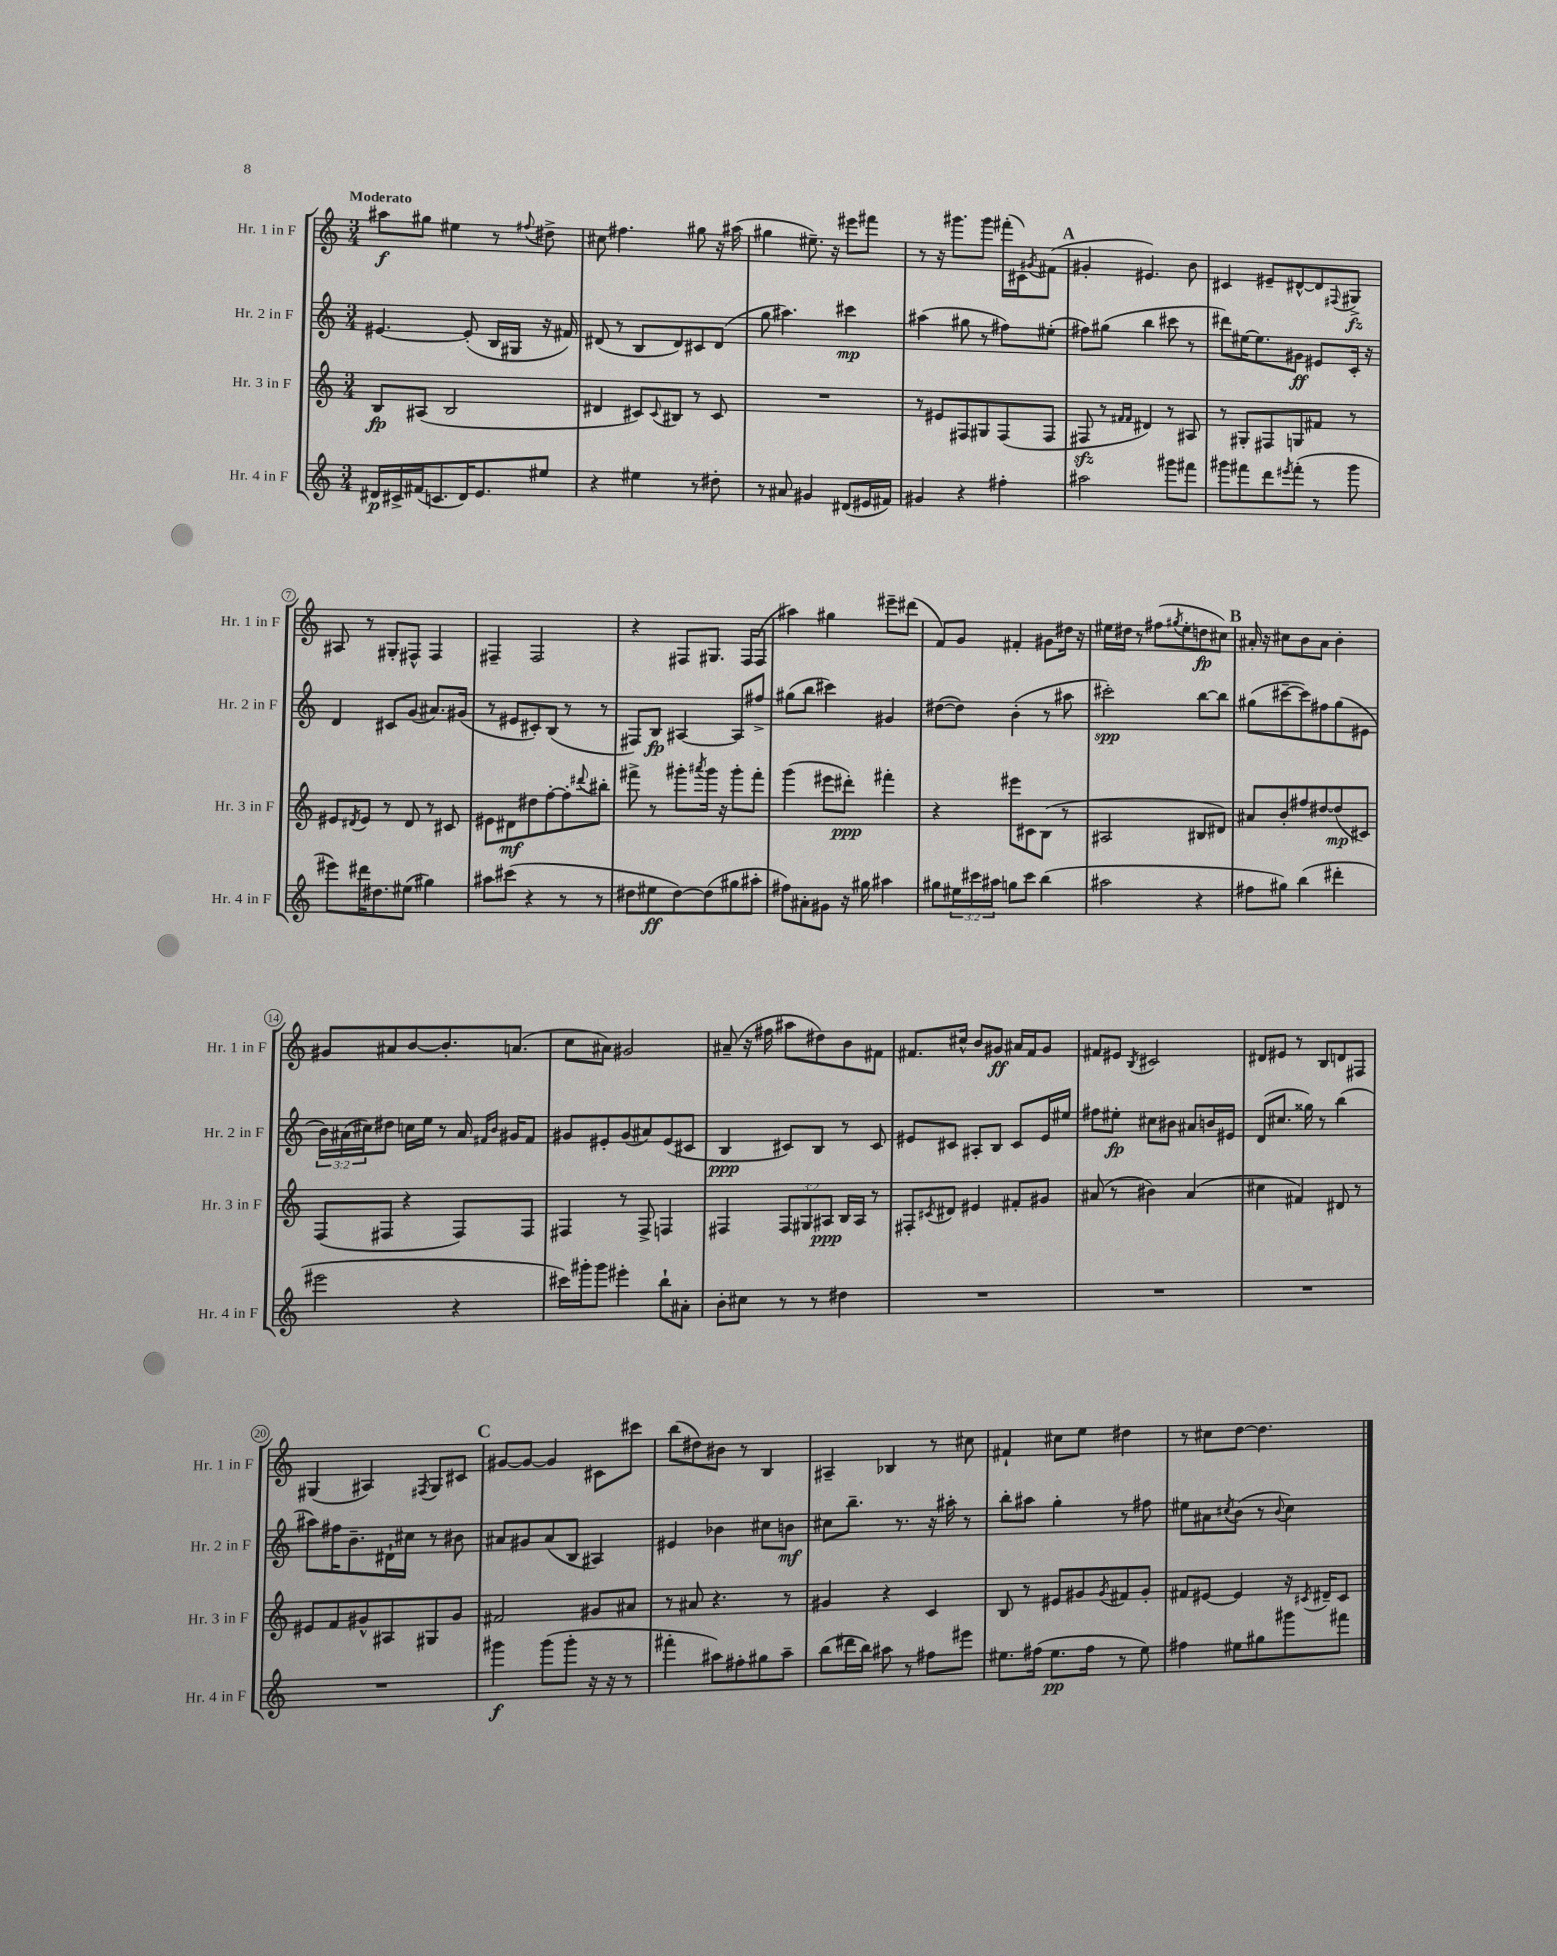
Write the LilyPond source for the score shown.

<<
\new StaffGroup <<
\new Staff = "s0" \with { instrumentName = "Hr. 1 in F" shortInstrumentName = "Hr. 1 in F" } {
    \clef treble \key c \major \numericTimeSignature \time 3/4 \tempo "Moderato"
    ais''8\f gis''8 eis''4 r8 \appoggiatura { fis''8 } dis''8-> |
    cis''8 fis''4. gis''8 r16 ais''16( |
    gis''4 eis''8.--) r16 eis'''8 fis'''8 |
    r8 r16 gis'''8. gis'''8 fis'''16-.( cis'16) \acciaccatura { gis'8 } fis'8( |
    \mark \markup { \bold "A" } gis'4-. eis'4.) b'8 |
    cis'4 eis'8-- dis'8~-^ dis'8 \appoggiatura { fis8 } gis8->\fz |
    ais8 r8 gis8-. fis8-^ fis4 |
    fis4-- fis2 |
    r4 fis8 gis8. fis16 fis8( |
    ais''4) gis''4 eis'''8-- dis'''8( |
    f'8) g'8 fis'4-. gis'8 dis''16 r16 |
    eis''16 dis''16 r8 fis''8( \acciaccatura { gis''8 } eis''8-. d''8\fp cis''8) |
    \mark \markup { \bold "B" } ais'16-. r16 cis''8 b'8 ais'8 b'4-. |
    gis'8 ais'8 b'8~ b'8.-. a'8.( |
    c''8 ais'8) gis'2 |
    ais'8--( r16 fis''16 ais''8 dis''8) b'8 fis'8 |
    fis'8. cis''16-^ b'8 gis'8\ff ais'16 fis'16 gis'8 |
    fis'8 eis'8 \acciaccatura { b8 } cis'2 |
    dis'8 eis'8 r8 b8 d'8 fis8 |
    gis4( ais4) \acciaccatura { fis8 } gis8 cis'8 |
    \mark \markup { \bold "C" } gis'8~ gis'8~ gis'4 cis'8 cis'''8 |
    b''8( dis''8) bis'8 r8 b4 |
    ais4-- bes4 r8 cis''8 |
    fis'4-! cis''8 e''8 dis''4 |
    r8 cis''8 d''8~ d''4. \bar "|." |
}
\new Staff = "s1" \with { instrumentName = "Hr. 2 in F" shortInstrumentName = "Hr. 2 in F" } {
    \clef treble \key c \major \numericTimeSignature \time 3/4 \override Staff.TupletNumber.text = #tuplet-number::calc-fraction-text
    eis'4.~ eis'8-.( b16 gis16 r16 fis'16) |
    dis'8( r8 b8 dis'8) cis'8 dis'8( |
    g''8 ais''4.) cis'''4\mp |
    ais''4( gis''8 r8 fis''8) eis''8-.( |
    \mark \markup { \bold "A" } fis''8) gis''8( b''4 cis'''8 r8 |
    dis'''8) eis''16~ eis''8. gis'8\ff eis'8 c'16-. r16 |
    d'4 cis'8 g'8( ais'8.) gis'16( |
    r8 eis'8 cis'8-.) b8( r8 r8 |
    fis8) b8\fp ais4~ ais8 fis''8-> |
    gis''8( b''8 cis'''4) gis'4 |
    dis''8~( dis''8) b'4-.( r8 ais''8 |
    cis'''2-.\spp) b''8~ b''8 |
    \mark \markup { \bold "B" } gis''8( cis'''8~-- cis'''8) fis''8 gis''8( eis'8 |
    \tuplet 3/2 { b'16) ais'16( cis''16) } dis''8 c''16 e''16 r8 ais'16 \grace { fis'16 b'16 } gis'16 fis'8 |
    gis'8 eis'8-. gis'8( ais'8) eis'8( cis'8 |
    b4\ppp cis'8) b8 r8 cis'8 |
    eis'8 cis'8 ais8-. b8 cis'8 eis'16 eis''16 |
    fis''8 eis''8-.\fp cis''8 bis'8 ais'8 b'16 eis'16 |
    d'8( cis''8. gisis''16) r8 b''4( |
    ais''8) fis''16 b'8.-- dis'16-! cis''16 r8 bis'8 |
    \mark \markup { \bold "C" } ais'8 gis'8 ais'8( b8 ais4) |
    eis'4 bes'4 cis''8 b'8\mf |
    cis''8 b''8.-- r8. r16 ais''16-. r8 |
    b''8-. ais''8 g''4-. r8 fis''8 |
    eis''8 ais'8 \acciaccatura { cis''8 } b'8( r8 \appoggiatura { b'8 } cis''4) \bar "|." |
}
\new Staff = "s2" \with { instrumentName = "Hr. 3 in F" shortInstrumentName = "Hr. 3 in F" } {
    \clef treble \key c \major \numericTimeSignature \time 3/4 \override Staff.TupletNumber.text = #tuplet-number::calc-fraction-text
    b8\fp ais8( b2 |
    dis'4 cis'8) \appoggiatura { cis'8 } bis8 r8 cis'8 |
    R2. |
    r8 eis'8 fis8 gis8 fis8( fis8 |
    \mark \markup { \bold "A" } fis8\sfz r8 \grace { fis'16 fis'16 } dis'4) r8 ais8 |
    r8 gis8-. fis8 g8 fis'8 r8 |
    eis'8 \acciaccatura { dis'8 } eis'8 r8 dis'8 r8 cis'8 |
    eis'8 dis'8\mf dis''8 f''8~-. f''8-. \appoggiatura { dis'''8 } bis''8-. |
    fis'''8-> r8 gis'''8-. \acciaccatura { ais'''8 } gis'''16 r16 gis'''8-. fis'''8-. |
    g'''4( eis'''8 dis'''8-.\ppp) fis'''4-. |
    r4 eis'''8 cis'8 b8( r8 |
    ais2 bis8 dis'8) |
    \mark \markup { \bold "B" } ais'8 b'8-. fis''8 dis''8~ dis''8\mp( cis'8) |
    f8( fis8 r4 fis8) fis8 |
    fis4 r8 fis8-> f4 |
    fis4 \tuplet 3/2 { fis8 gis8 ais8\ppp } b16 ais16 r8 |
    fis8-. \acciaccatura { cis'8 } dis'8 eis'4 fis'8-. gis'8 |
    ais'8( r8 bis'4) ais'4( |
    cis''4 fis'4) dis'8 r8 |
    eis'8 f'8 gis'8-^ ais8 gis8 gis'8 |
    \mark \markup { \bold "C" } fis'2 gis'8 ais'8 |
    r8 ais'8 r4. r8 |
    gis'4 r4 c'4 |
    b8 r8 eis'8 gis'8 \acciaccatura { gis'8 } fis'8 gis'8-. |
    fis'8 eis'8~ eis'4 r16 \acciaccatura { cis'8 } dis'16-- cis'8 \bar "|." |
}
\new Staff = "s3" \with { instrumentName = "Hr. 4 in F" shortInstrumentName = "Hr. 4 in F" } {
    \clef treble \key c \major \numericTimeSignature \time 3/4 \override Staff.TupletNumber.text = #tuplet-number::calc-fraction-text
    dis'16\p cis'16-> fis'16( c'8. dis'16) e'8. eis''8 |
    r4 eis''4 r8 dis''8-. |
    r8 ais'8 gis'4 dis'8( eis'16 fis'16) |
    gis'4 r4 fis''4-. |
    \mark \markup { \bold "A" } ais''2 gis'''8 fis'''8 |
    gis'''8 fis'''8 d'''8 \acciaccatura { eis'''8 } fis'''8-.( r8 gis'''8 |
    eis'''8) dis'''16 dis''8. eis''8( gis''4) |
    ais''8 cis'''8( r4 r8 r8 |
    dis''8 eis''8\ff dis''8~) dis''8( gis''8 ais''8-. |
    fis''8) ais'8-. gis'8 r16 gis''16 ais''4 |
    gis''8 \tuplet 3/2 { eis''16 cis'''16 ais''16 } g''8 cis'''8 b''4( |
    ais''2 r4 |
    \mark \markup { \bold "B" } fis''8 gis''8) b''4( dis'''4-. |
    eis'''2 r4 |
    cis'''16) gis'''16-. gis'''8 eis'''4-. b''8-! ais'8-. |
    b'8-. cis''8 r8 r8 dis''4 |
    R2. |
    R2. |
    R2. |
    R2. |
    \mark \markup { \bold "C" } gis'''4\f gis'''8( gis'''8-. r16 r16 r8 |
    fis'''4-. ais''8) fis''8-. gis''8 ais''8-- |
    b''8( dis'''16 b''16) ais''8 r8 fis''8 eis'''8 |
    eis''8. fis''16( eis''8.\pp fis''16 r8 eis''8) |
    fis''4 eis''8 gis''8 gis'''8 fis'''8 \bar "|." |
}
>>
>>
\layout { \context { \Score \override BarNumber.stencil = #(make-stencil-circler 0.1 0.3 ly:text-interface::print) } }
